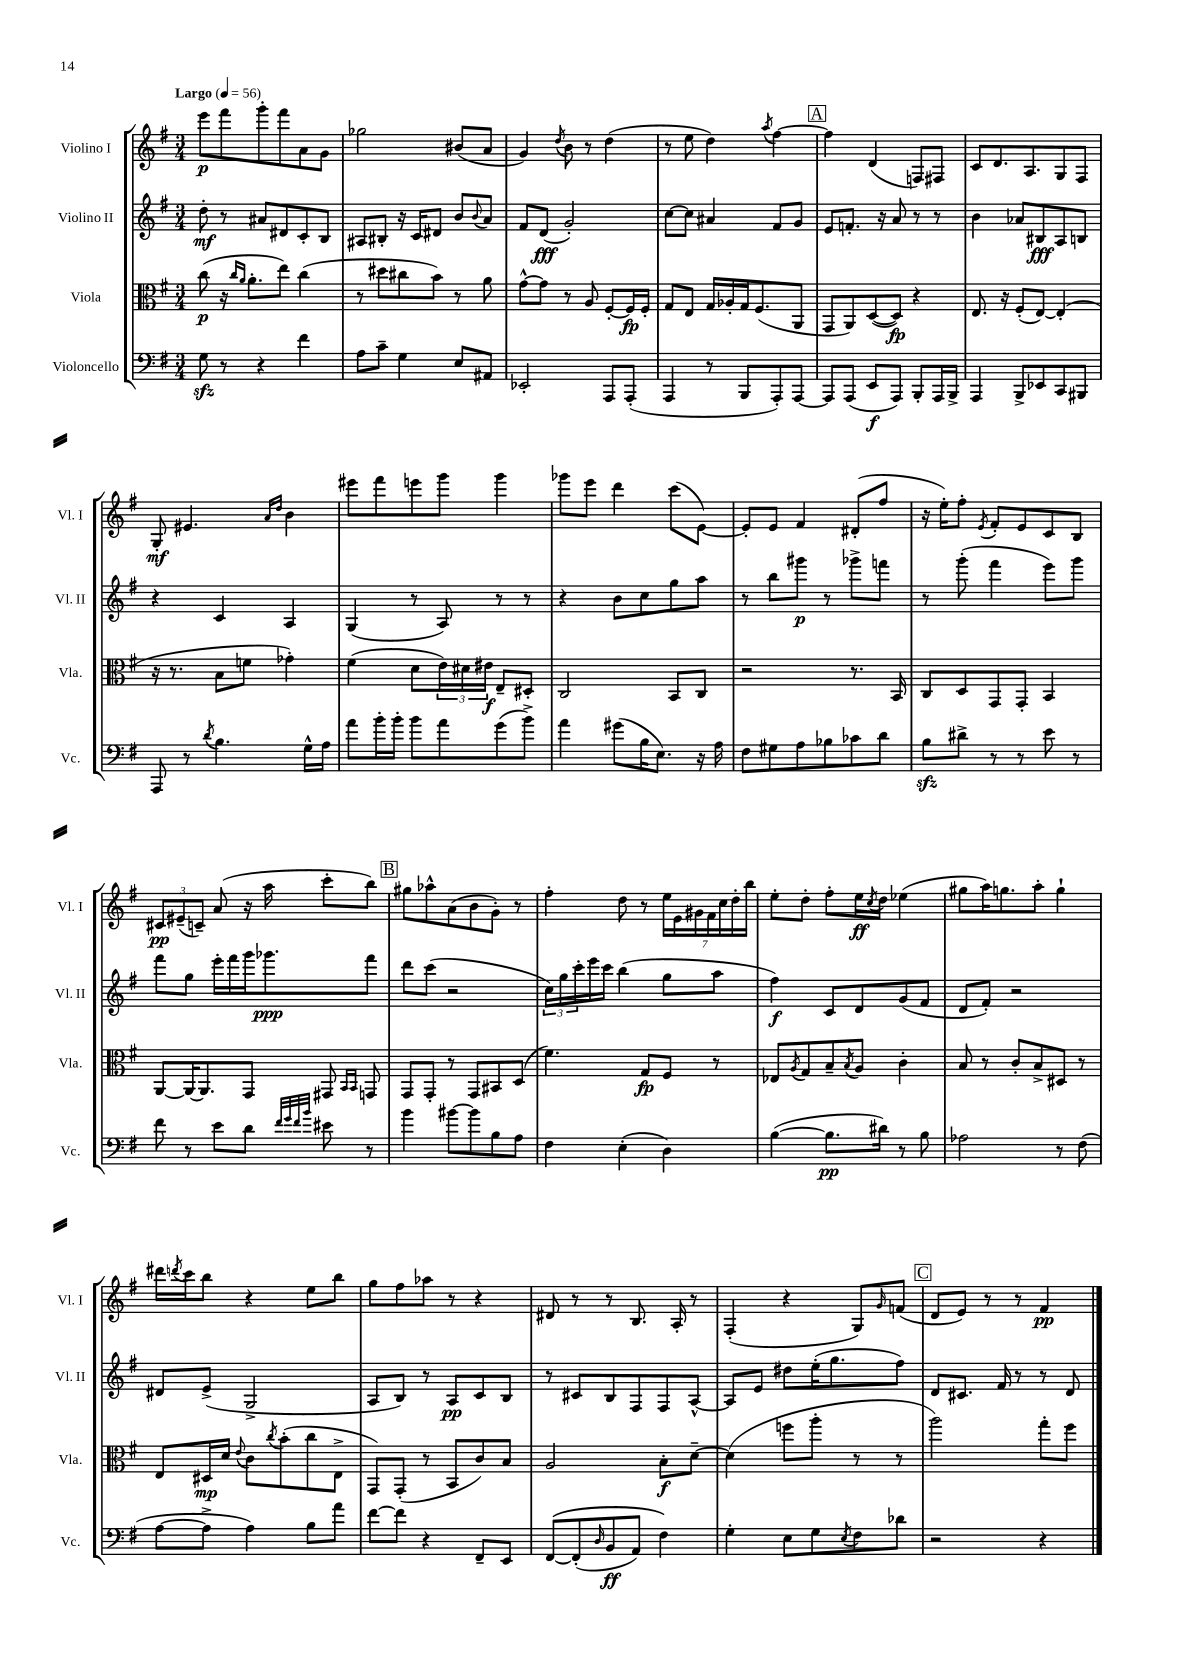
<<
\new StaffGroup <<
\new Staff = "s0" \with { instrumentName = "Violino I" shortInstrumentName = "Vl. I" } {
    \clef treble \key g \major \numericTimeSignature \time 3/4 \tempo "Largo" 4 = 56
    e'''8\p fis'''8 g'''8-. fis'''8 a'8 g'8 |
    ges''2 bis'8( a'8 |
    g'4) \acciaccatura { d''8 } b'8 r8 d''4( |
    r8 e''8 d''4) \acciaccatura { a''8 } fis''4~ |
    \mark \markup { \box "A" } fis''4 d'4( f8) fis8 |
    c'8 d'8. a8. g8 fis8 |
    g8-.\mf eis'4. \grace { a'16 d''16 } b'4 |
    eis'''8 fis'''8 e'''8 g'''8 g'''4 |
    ges'''8 e'''8 d'''4 c'''8( e'8~) |
    e'8-. e'8 fis'4 dis'8-.( fis''8 |
    r16 e''16-.) fis''8-. \acciaccatura { e'8 } fis'8-. e'8 c'8 b8 |
    \tuplet 3/2 { cis'8\pp eis'8--( c'8--) } a'8( r16 a''16 c'''8-. b''8) |
    \mark \markup { \box "B" } gis''8 aes''8-^ a'8( b'8 g'8-.) r8 |
    fis''4-. d''8 r8 \tuplet 7/4 { e''16 e'16 gis'16 fis'16 c''16 d''16-. b''16 } |
    e''8-. d''8-. fis''8-. e''16\ff \acciaccatura { c''8 } d''16 ees''4( |
    gis''8 a''16) g''8. a''8-. g''4-! |
    dis'''16 \acciaccatura { d'''8 } c'''16 b''8 r4 e''8 b''8 |
    g''8 fis''8 aes''8 r8 r4 |
    dis'8 r8 r8 b8. a16-. r8 |
    fis4-.( r4 g8) \grace { g'16 } f'8( |
    \mark \markup { \box "C" } d'8 e'8) r8 r8 fis'4\pp \bar "|." |
}
\new Staff = "s1" \with { instrumentName = "Violino II" shortInstrumentName = "Vl. II" } {
    \clef treble \key g \major \numericTimeSignature \time 3/4
    d''8-.\mf r8 ais'8 dis'8 c'8-. b8 |
    ais8 bis8-. r16 c'16 dis'8 b'8 \appoggiatura { b'8 } a'8 |
    fis'8 d'8\fff( g'2-.) |
    c''8~ c''8 ais'4 fis'8 g'8 |
    \mark \markup { \box "A" } e'8 f'8.-. r16 a'8 r8 r8 |
    b'4 aes'8 bis8\fff a8 b8 |
    r4 c'4 a4 |
    g4( r8 a8) r8 r8 |
    r4 b'8 c''8 g''8 a''8 |
    r8 b''8 gis'''8\p r8 ges'''8-> f'''8 |
    r8 g'''8-.( fis'''4 e'''8) g'''8 |
    fis'''8 g''8 e'''16-. fis'''16 g'''16 ges'''8.\ppp fis'''8 |
    \mark \markup { \box "B" } d'''8 c'''8( r2 |
    \tuplet 3/2 { c''16) g''16 c'''16-. } e'''16 c'''16 b''4( g''8 a''8 |
    fis''4\f) c'8 d'8 g'8( fis'8 |
    d'8 fis'8-.) r2 |
    dis'8 e'8->( g2-> |
    a8 b8) r8 a8\pp c'8 b8 |
    r8 cis'8 b8 fis8 fis8 a8~-^ |
    a8 e'8 dis''8 e''16-.( g''8. fis''8) |
    \mark \markup { \box "C" } d'8 cis'8. fis'16 r8 r8 d'8 \bar "|." |
}
\new Staff = "s2" \with { instrumentName = "Viola" shortInstrumentName = "Vla." } {
    \clef alto \key g \major \numericTimeSignature \time 3/4
    c''8\p( r16 \grace { c''16 a'16 } a'8.-. e''8) c''4( |
    r8 dis''8 cis''8 b'8) r8 a'8 |
    g'8~-^ g'8 r8 a8 fis8~-. fis16\fp fis16-. |
    g8 e8 g16 aes16-. g16 fis8.( a,8 |
    \mark \markup { \box "A" } g,8 a,8) d8~( d8\fp) r4 |
    e8. r16 fis8-.( e8~) e4-.( |
    r16 r8. b8 f'8 ges'4-.) |
    fis'4( d'8 \tuplet 3/2 { e'16) dis'16 eis'16\f } e8-- dis8-. |
    c2 b,8 c8 |
    r2 r8. b,16 |
    c8 d8 g,8 g,8-. b,4 |
    a,8~ a,16~ a,8. g,8 gis,8 \grace { b,16 b,16 } g,8 |
    \mark \markup { \box "B" } g,8 g,8-. r8 g,8 bis,8 d8( |
    fis'4.) g8\fp fis8 r8 |
    ees8 \acciaccatura { a8 } g8 b8-- \acciaccatura { b8 } a8 c'4-. |
    b8 r8 c'8-. b8-> dis8 r8 |
    e8 dis16\mp d'16 \appoggiatura { e'8 } c'8 \acciaccatura { c''8 } b'8-.( c''8 e8-> |
    g,8) g,8-.( r8 b,8 c'8) b8 |
    a2 b8-.\f d'8~-- |
    d'4( f''8 a''8-. r8 r8 |
    \mark \markup { \box "C" } a''2) g''8-. fis''8 \bar "|." |
}
\new Staff = "s3" \with { instrumentName = "Violoncello" shortInstrumentName = "Vc." } {
    \clef bass \key g \major \numericTimeSignature \time 3/4
    g8\sfz r8 r4 fis'4 |
    a8 c'8-- g4 e8 ais,8 |
    ees,2-. a,,8 a,,8-.( |
    a,,4 r8 b,,8 a,,8-.) a,,8~ |
    \mark \markup { \box "A" } a,,8 a,,8( e,8\f a,,8) b,,8-. a,,16 b,,16-> |
    a,,4 b,,8-> ees,8 c,8 bis,,8 |
    a,,8 r8 \acciaccatura { d'8 } b4. g16-^ a16 |
    a'8 b'16-. b'16-. b'8 a'8 g'8( b'8->) |
    a'4 gis'8( b16 e8.) r16 a16 |
    fis8 gis8 a8 bes8 ces'8 d'8 |
    b8\sfz dis'8-> r8 r8 e'8 r8 |
    fis'8 r8 e'8 d'8 \grace { fis'32 g'32 fis'32 b'32 } eis'8 r8 |
    \mark \markup { \box "B" } b'4 bis'8~ bis'8 b8 a8 |
    fis4 e4-.( d4) |
    b4~( b8.\pp dis'16) r8 b8 |
    aes2 r8 fis8( |
    a8~ a8-> a4) b8 a'8 |
    fis'8~ fis'8 r4 fis,8-- e,8 |
    fis,8~\( fis,8-.( \grace { d16 } b,8\ff a,8) fis4\) |
    g4-. e8 g8 \acciaccatura { e8 } fis8 des'8 |
    \mark \markup { \box "C" } r2 r4 \bar "|." |
}
>>
>>
\layout { \context { \Score \remove "Bar_number_engraver" } }
